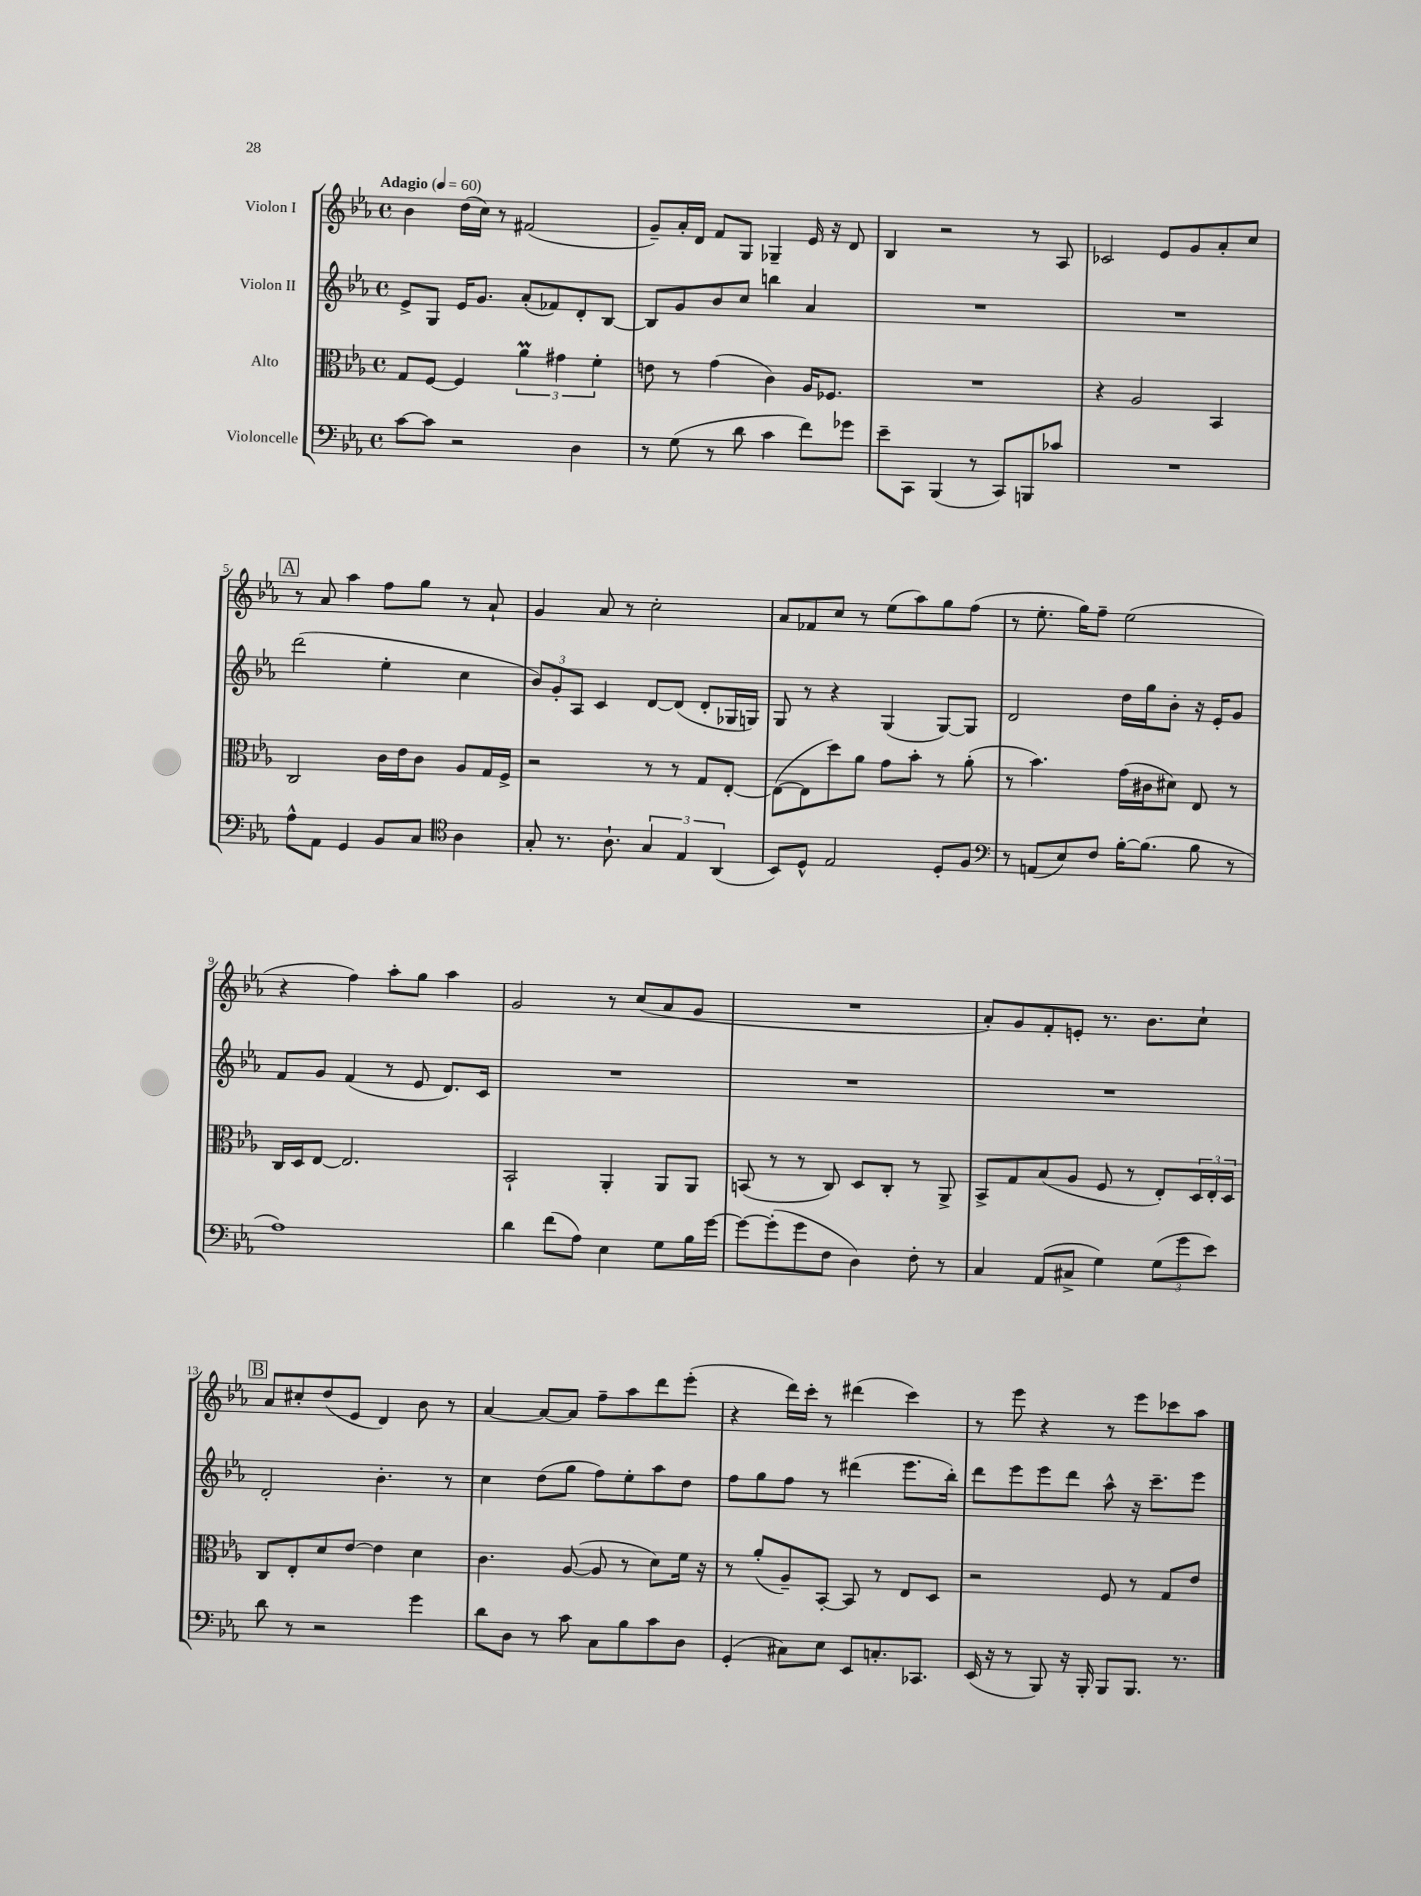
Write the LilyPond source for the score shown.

<<
\new StaffGroup <<
\new Staff = "s0" \with { instrumentName = "Violon I" } {
    \clef treble \key ees \major \defaultTimeSignature \time 4/4 \tempo "Adagio" 4 = 60
    bes'4 d''16( c''16) r8 fis'2( |
    g'8--) aes'16-. d'16 f'8 g8 ges4-- ees'16 r16 d'8 |
    bes4 r2 r8 aes8 |
    ces'2 ees'8 g'8 aes'8-. c''8 |
    \mark \markup { \box "A" } r8 aes'8 aes''4 f''8 g''8 r8 aes'8-! |
    g'4 aes'8 r8 c''2-. |
    aes'8 fes'8 c''8 r8 ees''8( aes''8) g''8 f''8( |
    r8 ees''8.-. g''16) f''8-- ees''2( |
    r4 f''4) aes''8-. g''8 aes''4 |
    g'2 r8 c''8( aes'8 g'8 |
    R1 |
    aes'8-.) g'8 f'8-. e'8-. r8. bes'8. c''8-! |
    \mark \markup { \box "B" } aes'8 cis''8-. d''8( ees'8 d'4) bes'8 r8 |
    aes'4~ aes'8~ aes'8 f''8-- aes''8 d'''8 ees'''8-.( |
    r4 d'''16) c'''16-. r8 dis'''4( c'''4) |
    r8 ees'''8 r4 r8 ees'''8 ces'''8 aes''8 \bar "|." |
}
\new Staff = "s1" \with { instrumentName = "Violon II" } {
    \clef treble \key ees \major \defaultTimeSignature \time 4/4
    ees'8-> g8 ees'16 g'8. aes'8-.( fes'8) d'8-. bes8~ |
    bes8 g'8 bes'8 c''8 b''4 aes'4 |
    R1 |
    R1 |
    \mark \markup { \box "A" } d'''2( ees''4-. c''4 |
    \tuplet 3/2 { bes'8) g'8-. aes8 } c'4 d'8~ d'8( d'8-. ges16 g16) |
    g8 r8 r4 g4( g8~) g8 |
    d'2 d''16 g''16 bes'8-. r16 ees'16-. g'8 |
    f'8 g'8 f'4( r8 ees'8 d'8.) c'16 |
    R1 |
    R1 |
    R1 |
    \mark \markup { \box "B" } d'2-. bes'4.-. r8 |
    c''4 d''8( g''8 f''8) ees''8-. aes''8 d''8 |
    f''8 g''8 f''8 r8 dis'''4( ees'''8. bes''16-.) |
    d'''8 ees'''8 ees'''8 d'''8 aes''8-^ r16 c'''8.-- ees'''8 \bar "|." |
}
\new Staff = "s2" \with { instrumentName = "Alto" } {
    \clef alto \key ees \major \defaultTimeSignature \time 4/4
    g8 f8~ f4 \tuplet 3/2 { aes'4\prall gis'4 f'4-. } |
    e'8 r8 g'4( c'4) aes16 fes8. |
    R1 |
    r4 aes2 bes,4 |
    \mark \markup { \box "A" } c2 c'16 ees'16 c'8 aes8 g16 f16-> |
    r2 r8 r8 g8 ees8~-. |
    ees8~( ees8 d''8) aes'8 g'8 bes'8-. r8 aes'8-.( |
    r8 bes'4.) g'16( cis'16 dis'8) ees8 r8 |
    c16 d16 ees8~ ees2. |
    bes,2-! aes,4-. aes,8 aes,8 |
    b,8( r8 r8 c8) d8 c8-. r8 aes,8-> |
    bes,8-> g8 bes8( aes8 f8 r8 ees8-.) \tuplet 3/2 { d16 ees16-. d16 } |
    \mark \markup { \box "B" } c8 ees8-. d'8 ees'8~ ees'4 d'4 |
    c'4. aes8~( aes8 r8 d'8) f'16 r16 |
    r8 aes'8-.( aes8--) bes,8~-. bes,8 r8 ees8 d8 |
    r2 f8 r8 g8 ees'8 \bar "|." |
}
\new Staff = "s3" \with { instrumentName = "Violoncelle" } {
    \clef bass \key ees \major \defaultTimeSignature \time 4/4
    c'8~ c'8 r2 d4 |
    r8 g8( r8 d'8 c'4 f'8) ges'8 |
    ees'8-- c,8 bes,,4( r8 c,8) b,,8 ces'8 |
    R1 |
    \mark \markup { \box "A" } aes8-^ aes,8 g,4 bes,8 c8 \clef tenor aes4 |
    g8-. r8. aes8.-! \tuplet 3/2 { g4 ees4 aes,4( } |
    bes,8) d8-^ ees2 d8-. f8 |
    \clef bass r8 a,8( ees8) f8 bes16~-. bes8.( bes8 r8 |
    aes1) |
    d'4 f'8( aes8) ees4 g8 bes16 g'16~ |
    g'8~ g'8-.( g'8 f8 d4) f8-. r8 |
    c4 aes,8( cis8-> g4) \tuplet 3/2 { g8( g'8 ees'8) } |
    \mark \markup { \box "B" } d'8 r8 r2 g'4 |
    d'8 d8 r8 c'8 c8 bes8 c'8 d8 |
    g,4-.( cis8) ees8 ees,8 c8.-. ces,8. |
    ees,16( r16 r8 bes,,8) r16 bes,,16-. bes,,8 bes,,8. r8. \bar "|." |
}
>>
>>
